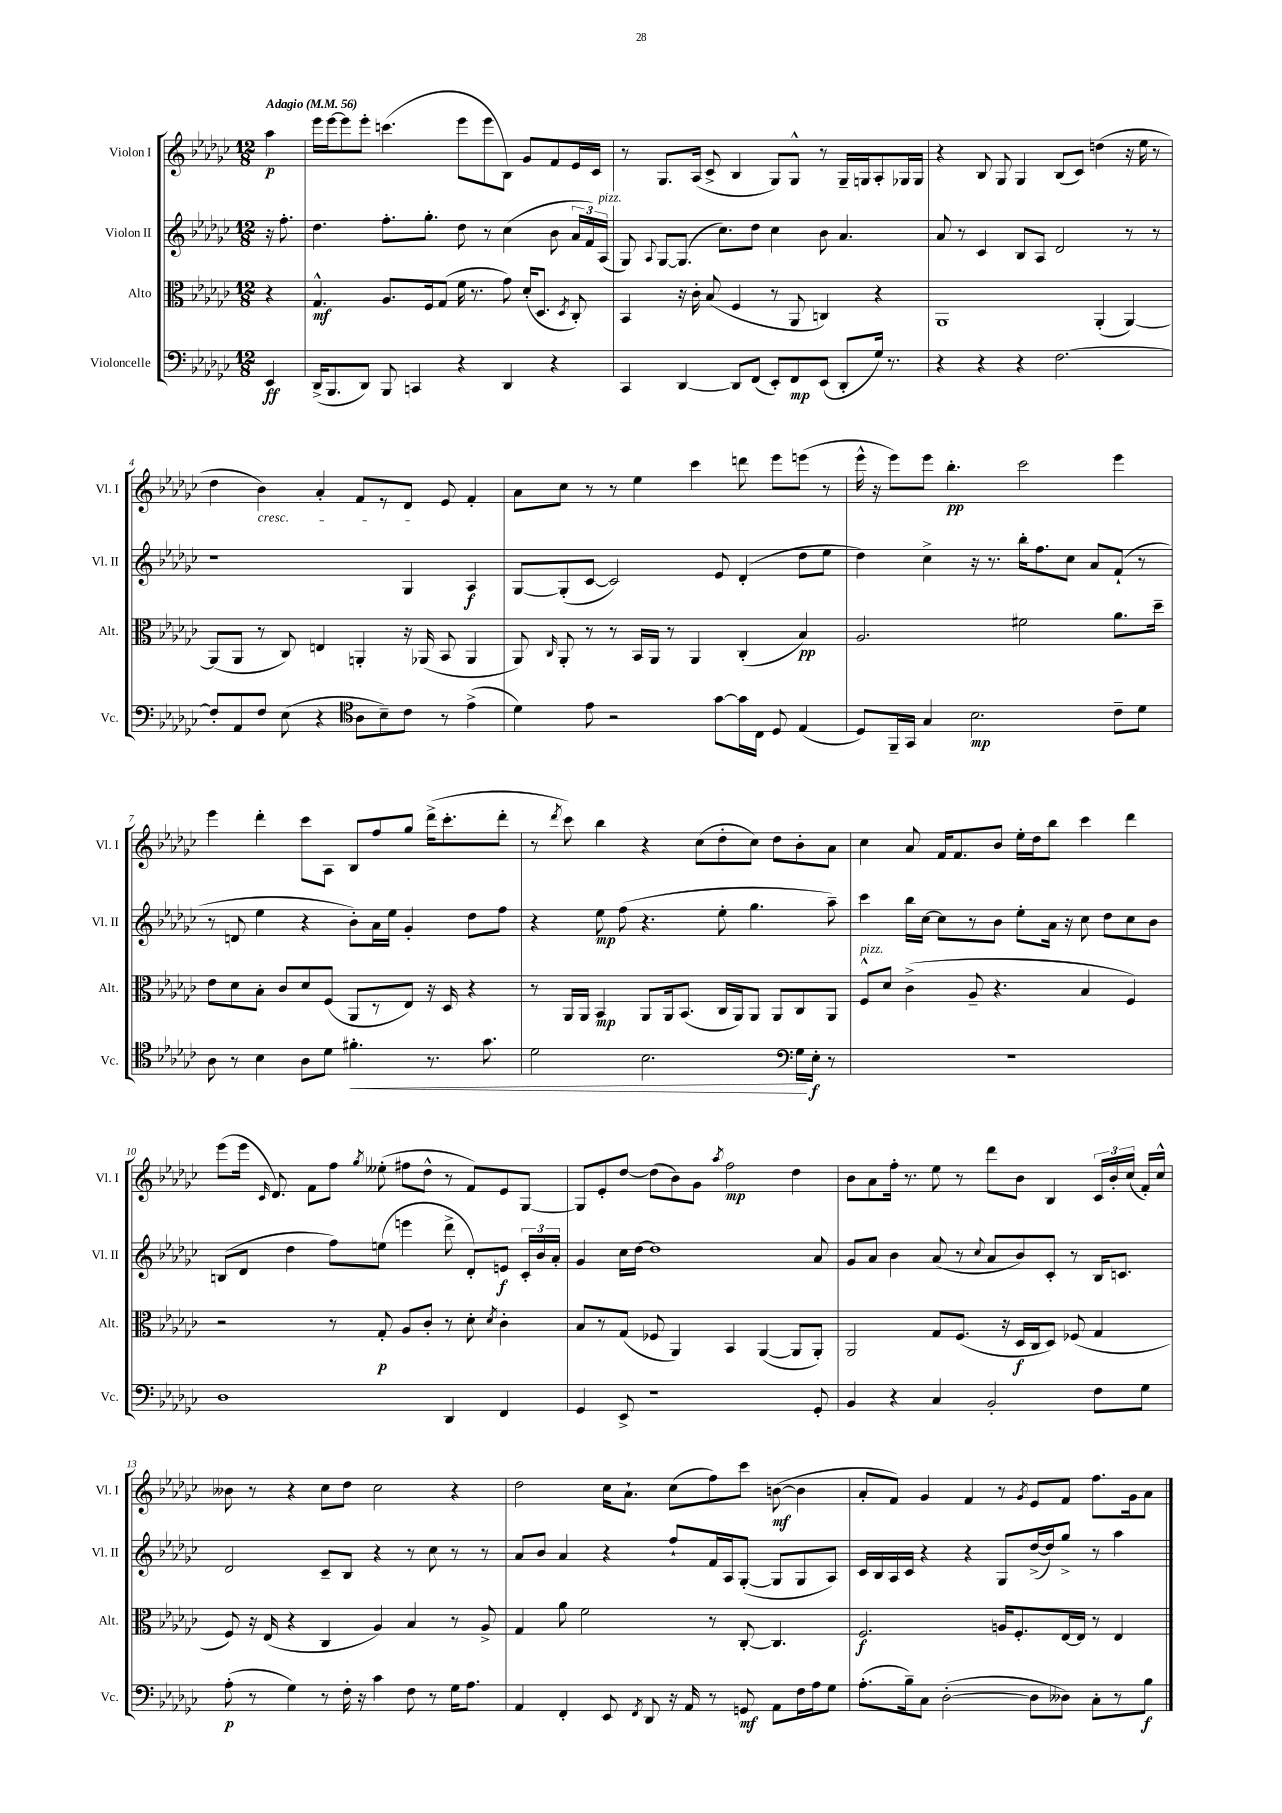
<<
\new StaffGroup <<
\new Staff = "s0" \with { instrumentName = "Violon I" shortInstrumentName = "Vl. I" } {
    \clef treble \key ges \major \numericTimeSignature \time 12/8 \partial 4 \tempo "Adagio" 4 = 56
    \autoBeamOff aes''4\p |
    ees'''16[ ees'''16~ ees'''8 ees'''8]-. c'''4.( ees'''8[ ees'''8 bes8]) ges'8[ f'8 ees'16 ces'16] |
    r8 ges8.[ aes16]( ces'8-> bes4 ges8[) ges8]-^ r8 ges16[-- g16 aes8-. ges16 ges16] |
    r4 bes8 ges8 ges4 bes8[( ces'8]) d''4( r16 ees''16 r8 |
    des''4 bes'4\cresc) aes'4-. f'8[ r8 des'8]\! ees'8 f'4-. |
    aes'8[ ces''8] r8 r8 ees''4 ces'''4 d'''8 ees'''8[ e'''8]( r8 |
    ees'''16-^ r16 ees'''8[) ees'''8] bes''4.-.\pp ces'''2 ees'''4 |
    ees'''4 des'''4-. ces'''8[ aes8] bes8[ f''8 ges''8] des'''16[->( ces'''8.-. des'''8]-. |
    r8 \acciaccatura { des'''8 } ces'''8) bes''4 r4 ces''8[( des''8-. ces''8]) des''8[ bes'8-. aes'8] |
    ces''4 aes'8 f'16[ f'8. bes'8] ees''16[-. des''16 bes''8] ces'''4 des'''4 |
    ees'''8[( ees'''16] \grace { ces'16 } des'8.) f'8[ f''8] \acciaccatura { ges''8 } eeses''8-.( fis''8[ des''8]-^ r8 f'8[) ees'8 ges8]~ |
    ges8[ ees'8-. des''8]~ des''8[( bes'8) ges'8] \acciaccatura { aes''8 } f''2\mp des''4 |
    bes'8[ aes'8 f''16]-. r8. ees''8 r8 des'''8[ bes'8] bes4 \tuplet 3/2 { ces'16[ bes'16-. ces''16]( } f'16[-.) ces''16]-^ |
    beses'8 r8 r4 ces''8[ des''8] ces''2 r4 |
    des''2 ces''16[ aes'8.]-! ces''8[( f''8) ces'''8] b'8~\mf( b'4 |
    aes'8[-. f'8]) ges'4 f'4 r8 \acciaccatura { ges'8 } ees'8[ f'8] f''8.[ ges'16 aes'8] \bar "|." |
}
\new Staff = "s1" \with { instrumentName = "Violon II" shortInstrumentName = "Vl. II" } {
    \clef treble \key ges \major \numericTimeSignature \time 12/8 \partial 4
    \autoBeamOff r16 f''8.-. |
    des''4. f''8.[-. ges''8.]-. des''8 r8 ces''4( bes'8 \tuplet 3/2 { aes'16[ f'16) aes16]^\markup { \italic "pizz." }( } |
    ges8) \appoggiatura { aes8 } ges8[~ ges8.]( ces''8.[) des''8] ces''4 bes'8 aes'4. |
    aes'8 r8 ces'4 bes8[ aes8] des'2 r8 r8 |
    r1 ges4 aes4\f |
    ges8[~ ges8-.( ces'8]~ ces'2) ees'8 des'4-.( des''8[ ees''8] |
    des''4) ces''4-> r16 r8. bes''16[-. f''8. ces''8] aes'8[ f'8]-!( r8 |
    r8 d'8 ees''4 r4 bes'8[-.) aes'16 ees''16] ges'4-. des''8[ f''8] |
    r4 ees''8\mp f''8( r4. ees''8-. ges''4. aes''8--) |
    ces'''4 bes''16[ ces''16]~ ces''8[ r8 bes'8] ees''8[-. aes'16] r16 ces''8 des''8[ ces''8 bes'8] |
    b8[( des'8] des''4 f''8[) e''8]( e'''4 des'''8-> des'8[-.) e'8]\f \tuplet 3/2 { ces'16[-. bes'16 aes'16]-. } |
    ges'4 ces''16[ des''16]~ des''1 aes'8 |
    ges'8[ aes'8] bes'4 aes'8( r8 \appoggiatura { ces''8 } aes'8[ bes'8) ces'8]-. r8 bes16[ c'8.] |
    des'2 ces'8[-- bes8] r4 r8 ces''8 r8 r8 |
    aes'8[ bes'8] aes'4 r4 f''8[-! f'16 aes16 ges8]~-.( ges8[ ges8 aes8]) |
    ces'16[ bes16 aes16 ces'16] r4 r4 ges8[ des''16~->( des''16) ges''8]-> r8 aes''4 \bar "|." |
}
\new Staff = "s2" \with { instrumentName = "Alto" shortInstrumentName = "Alt." } {
    \clef alto \key ges \major \numericTimeSignature \time 12/8 \partial 4
    \autoBeamOff r4 |
    ges4.-^\mf aes8.[ f16 ges8]( f'16 r8. ges'8) des'16[-.( des8.] \acciaccatura { des8 } ces8-.) |
    bes,4 r16 ces'16-. bes8( f4 r8 aes,8 c4) r4 |
    aes,1 aes,4-.( aes,4~) |
    aes,8[( aes,8] r8 ces8) e4 a,4-. r16 aes,16( bes,8 aes,4 |
    aes,8) \grace { ces16 } aes,8-. r8 r8 bes,16[ aes,16] r8 aes,4 ces4-.( bes4\pp) |
    aes2. fis'2 aes'8.[ des''16]-- |
    ees'8[ des'8 bes8]-. ces'8[ des'8 f8]( aes,8[ r8 ees8]) r16 des16 r4 |
    r8 aes,16[ aes,16] bes,4\mp aes,8[ aes,16 bes,8.]( ces16[ aes,16) aes,8] aes,8[ ces8 aes,8] |
    f8[-^^\markup { \italic "pizz." } des'8] ces'4->( aes8-- r4. bes4 f4) |
    r2 r8 ges8-.\p aes8[ ces'8]-. r8 des'8-. \acciaccatura { des'8 } ces'4-. |
    bes8[ r8 ges8]( fes8 aes,4) bes,4 aes,4~( aes,8[ aes,8]-.) |
    aes,2 ges8[ f8.]( r16 des16[\f ces16 des8]) fes8( ges4 |
    f8) r16 ees16( r4 ces4 aes4) bes4 r8 aes8-> |
    ges4 aes'8 f'2 r8 ces8~-. ces4. |
    f2.\f a16[ f8.-. ees16~ ees16] r8 ees4 \bar "|." |
}
\new Staff = "s3" \with { instrumentName = "Violoncelle" shortInstrumentName = "Vc." } {
    \clef bass \key ges \major \numericTimeSignature \time 12/8 \partial 4
    \autoBeamOff ees,4\ff |
    des,16[->( bes,,8. des,8]) bes,,8 c,4 r4 des,4 r4 |
    ces,4 des,4~ des,8[ f,8]( ees,8[-.) f,8\mp ees,8]( des,8[-. ges16]) r8. |
    r4 r4 r4 f2.~ |
    f8[-. aes,8 f8] ees8( r4 \clef tenor aes8[ bes8--) ces'8] r8 ees'4->( |
    des'4) ees'8 r2 ges'8[~ ges'16 ces16] des8 ees4( |
    des8[) f,16-- ges,16] ges4 bes2.\mp ces'8[-- des'8] |
    aes8 r8 bes4 aes8[ des'8] fis'4.-.\< r8. ges'8. |
    des'2 bes2. \clef bass ges16[\! ees16]-.\f r8 |
    R1. |
    des1 des,4 f,4 |
    ges,4 ees,8-> r1 ges,8-. |
    bes,4 r4 ces4 bes,2-. f8[ ges8] |
    aes8-.\p( r8 ges4) r8 f16-. r16 ces'4 f8 r8 ges16[ aes8.] |
    aes,4 f,4-. ees,8 \acciaccatura { f,8 } des,8 r16 aes,16 r8 g,8\mf aes,8[ f16 aes16 ges8] |
    aes8.[-.( bes16--) ces8] des2~-.( des8[ deses8]) ces8[-. r8 bes8]\f \bar "|." |
}
>>
>>
